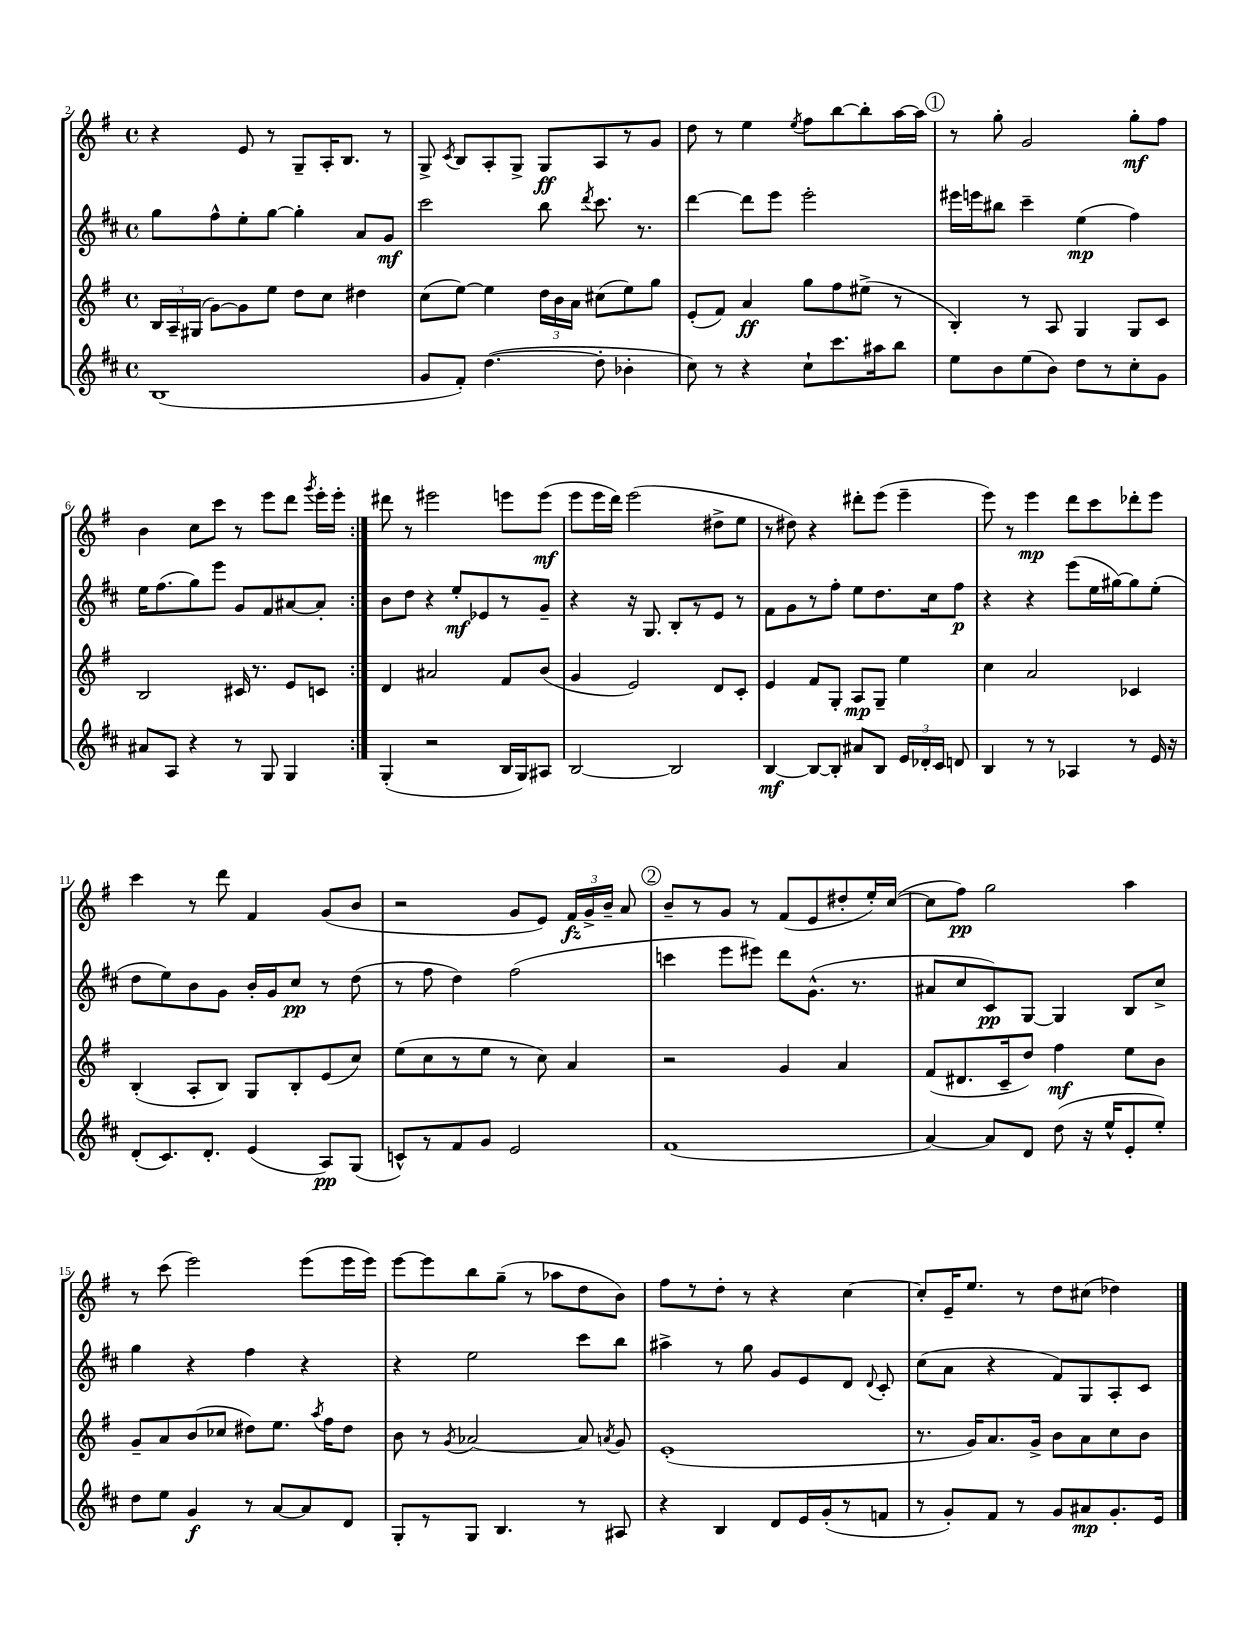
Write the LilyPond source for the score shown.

<<
\new StaffGroup <<
\new Staff = "s0" {
    \clef treble \key g \major \defaultTimeSignature \time 4/4
    \autoBeamOff \repeat volta 2 { r4 e'8 r8 g8[-- a16-. b8.] r8 |
    g8-> \acciaccatura { c'8 } b8[ a8-. g8]-> g8[\ff a8 r8 g'8] |
    d''8 r8 e''4 \acciaccatura { e''8 } fis''8[ b''8~ b''8-. a''16~ a''16] |
    \mark \markup { \circle "1" } r8 g''8-. g'2 g''8[-.\mf fis''8] |
    b'4 c''8[ c'''8] r8 e'''8[ d'''8] \acciaccatura { g'''8 } e'''16[-. e'''16]-. | }
    dis'''8 r8 eis'''2 e'''8[ e'''8]\mf( |
    e'''8[ e'''16 d'''16]) e'''2( dis''8[-> e''8] |
    r8 dis''8) r4 dis'''8[-. e'''8]( e'''4-- |
    e'''8) r8 e'''4\mp d'''8[ c'''8 des'''8-. e'''8] |
    c'''4 r8 d'''8 fis'4 g'8[( b'8] |
    r2 g'8[ e'8]) \tuplet 3/2 { fis'16[\fz g'16-> b'16]-- } a'8 |
    \mark \markup { \circle "2" } b'8[-- r8 g'8] r8 fis'8[( e'8 dis''8-. e''16-.) c''16]~( |
    c''8[ fis''8]\pp) g''2 a''4 |
    r8 c'''8( e'''2) e'''8[( e'''16 e'''16]) |
    e'''8[~ e'''8 b''8 g''8]--( r8 aes''8[ d''8 b'8]) |
    fis''8[ r8 d''8]-. r8 r4 c''4~ |
    c''8[-. e'16-- e''8.] r8 d''8[ cis''8]( des''4) \bar "|." |
}
\new Staff = "s1" {
    \clef treble \key d \major \defaultTimeSignature \time 4/4
    \autoBeamOff \repeat volta 2 { g''8[ fis''8-^ e''8-. g''8]~ g''4-. a'8[ g'8]\mf |
    cis'''2 b''8 \acciaccatura { d'''8 } cis'''8. r8. |
    d'''4~ d'''8[ e'''8] e'''2-. |
    \mark \markup { \circle "1" } eis'''16[ e'''16 bis''8] cis'''4-- e''4\mp( fis''4) |
    e''16[ fis''8.( g''8) e'''8] g'8[ fis'8 ais'8~ ais'8]-. | }
    b'8[ d''8] r4 e''8[-.\mf ees'8 r8 g'8]-- |
    r4 r16 g8. b8[-. r8 e'8] r8 |
    fis'8[ g'8 r8 fis''8]-. e''8[ d''8. cis''16 fis''8]\p |
    r4 r4 e'''8[( e''16 gis''16~) gis''8 e''8]-.( |
    d''8[ e''8) b'8 g'8] b'16[-. g'16 cis''8]\pp r8 d''8( |
    r8 fis''8 d''4) fis''2( |
    \mark \markup { \circle "2" } c'''4 e'''8[ eis'''8]) d'''8[ g'8.]-^( r8. |
    ais'8[ cis''8 cis'8\pp) g8]~ g4 b8[ cis''8]-> |
    g''4 r4 fis''4 r4 |
    r4 e''2 cis'''8[ b''8] |
    ais''4-> r8 g''8 g'8[ e'8 d'8] \appoggiatura { d'8 } cis'8-. |
    cis''8[( a'8] r4 fis'8[) g8 a8-. cis'8] \bar "|." |
}
\new Staff = "s2" {
    \clef treble \key g \major \defaultTimeSignature \time 4/4
    \autoBeamOff \repeat volta 2 { \tuplet 3/2 { b16[ a16-- gis16]( } g'8[~) g'8 e''8] d''8[ c''8] dis''4 |
    c''8[( e''8]~) e''4 \tuplet 3/2 { d''16[ b'16 a'16] } cis''8[( e''8) g''8] |
    e'8[-.( fis'8]) a'4\ff g''8[ fis''8 eis''8]->( r8 |
    \mark \markup { \circle "1" } b4-.) r8 a8 g4 g8[ c'8] |
    b2 cis'16 r8. e'8[ c'8] | }
    d'4 ais'2 fis'8[ b'8]( |
    g'4 e'2) d'8[ c'8]-. |
    e'4 fis'8[ g8]-. a8[\mp g8]-- e''4 |
    c''4 a'2 ces'4 |
    b4-.( a8[-. b8]) g8[ b8-. e'8( c''8]) |
    e''8[( c''8 r8 e''8] r8 c''8) a'4 |
    \mark \markup { \circle "2" } r2 g'4 a'4 |
    fis'8[( dis'8. c'16-- d''8]) fis''4\mf e''8[ b'8] |
    g'8[-- a'8 b'8( ces''8] dis''8[) e''8.] \acciaccatura { a''8 } fis''16[ dis''8] |
    b'8 r8 \acciaccatura { g'8 } aes'2~ aes'8 \acciaccatura { a'8 } g'8 |
    e'1-.( |
    r8. g'16[) a'8. g'16]-> b'8[ a'8 c''8 b'8] \bar "|." |
}
\new Staff = "s3" {
    \clef treble \key d \major \defaultTimeSignature \time 4/4
    \autoBeamOff \repeat volta 2 { b1( |
    g'8[ fis'8]-.) d''4.~( d''8-. bes'4-. |
    cis''8) r8 r4 cis''8[-! cis'''8. ais''16 b''8] |
    \mark \markup { \circle "1" } e''8[ b'8 e''8( b'8]) d''8[ r8 cis''8-. g'8] |
    ais'8[ a8] r4 r8 g8 g4 | }
    g4-.( r2 b16[ g16) ais8] |
    b2~ b2 |
    b4~\mf b8[~ b8]-. ais'8[ b8] \tuplet 3/2 { e'16[ des'16-. cis'16] } d'8 |
    b4 r8 r8 aes4 r8 e'16 r16 |
    d'8[-.( cis'8.) d'8.]-. e'4( a8[\pp) g8]( |
    c'8[-^) r8 fis'8 g'8] e'2 |
    \mark \markup { \circle "2" } fis'1( |
    a'4~) a'8[ d'8] d''8( r16 e''16[-^ e'8-. e''8]-.) |
    d''8[ e''8] g'4\f r8 a'8[~ a'8 d'8] |
    g8[-. r8 g8] b4. r8 ais8 |
    r4 b4 d'8[ e'16 g'16-.( r8 f'8] |
    r8 g'8[-.) fis'8] r8 g'8[ ais'8\mp g'8.-. e'16] \bar "|." |
}
>>
>>
\layout { \context { \Score currentBarNumber = #2 } }
